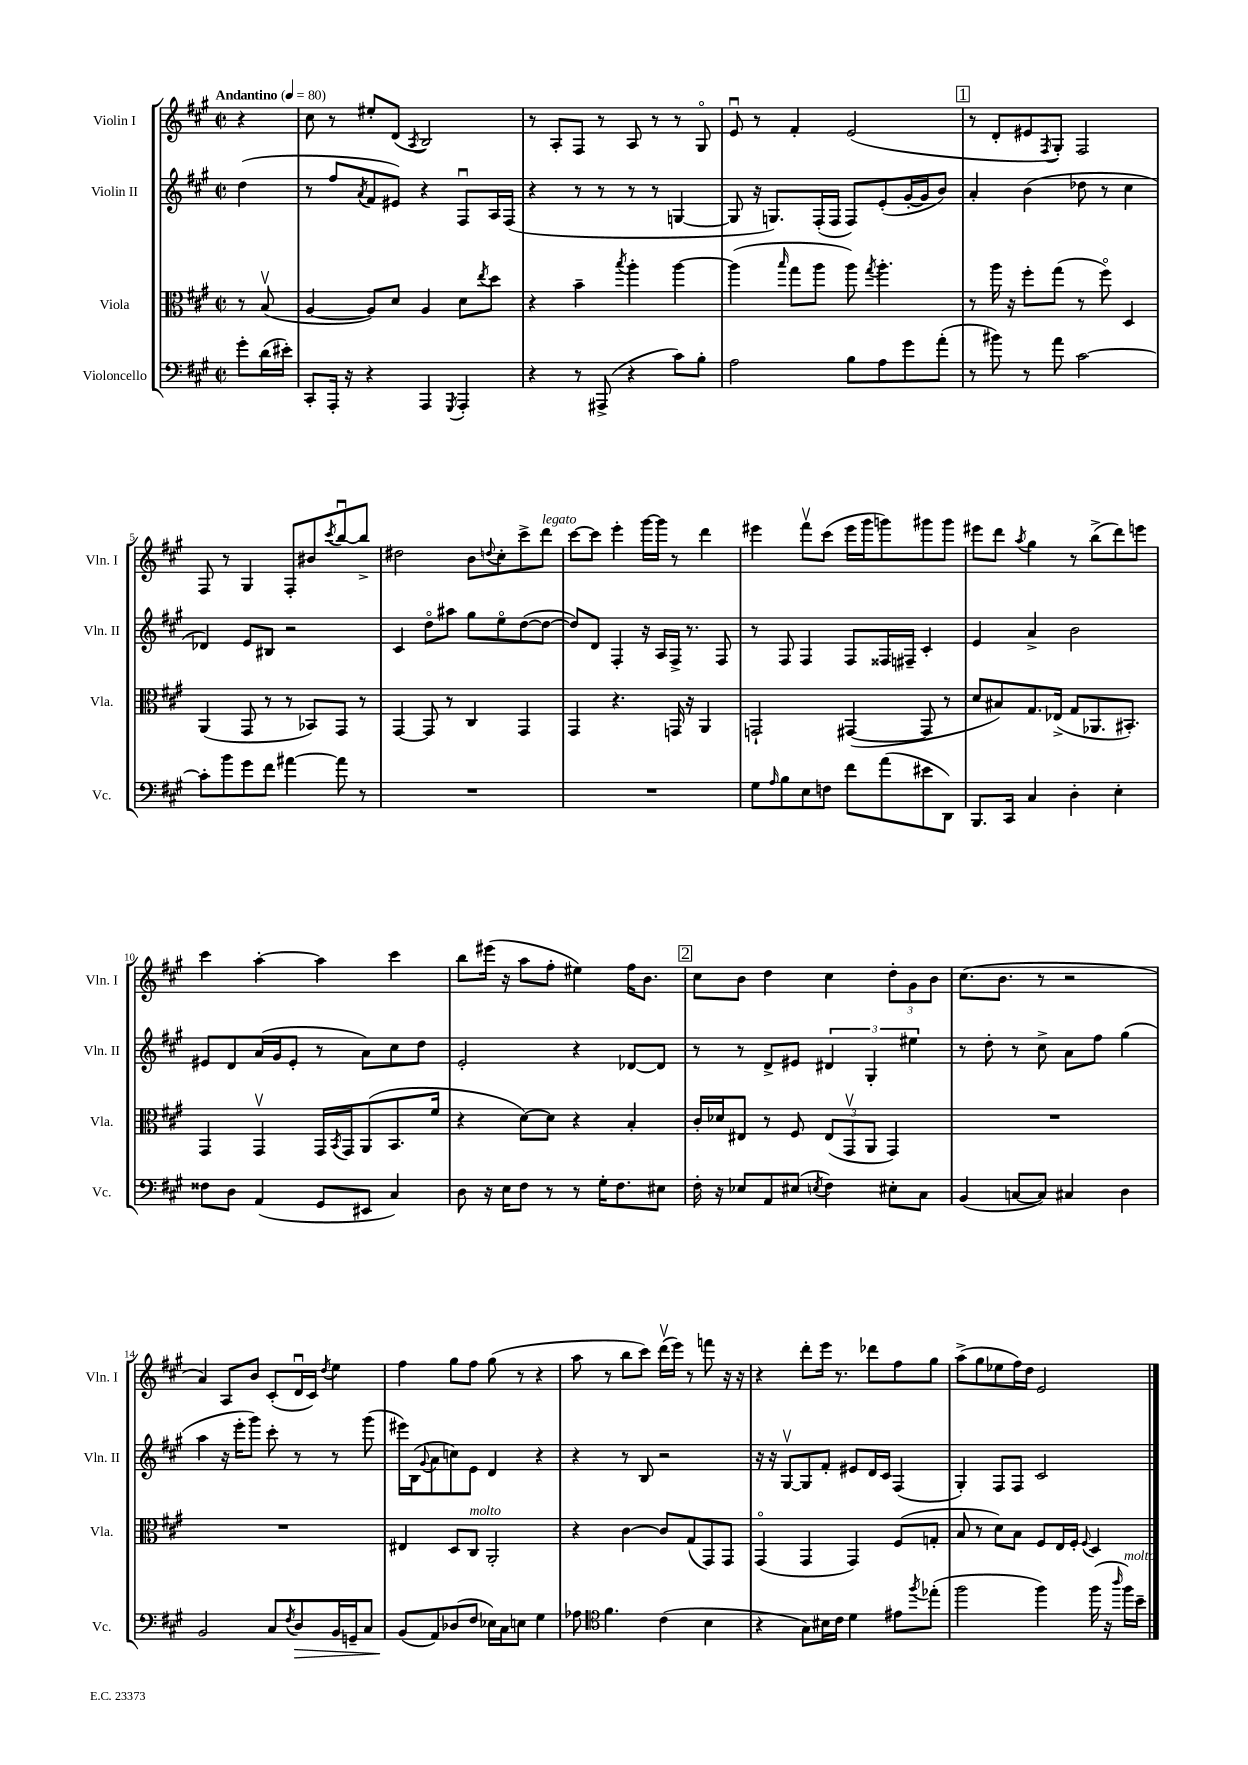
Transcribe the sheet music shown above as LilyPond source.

<<
\new StaffGroup <<
\new Staff = "s0" \with { instrumentName = "Violin I" shortInstrumentName = "Vln. I" } {
    \clef treble \key a \major \defaultTimeSignature \time 2/2 \partial 4 \tempo "Andantino" 4 = 80
    r4 |
    cis''8 r8 eis''8-. d'8( \acciaccatura { a8 } b2) |
    r8 a8-. fis8 r8 a8 r8 r8 gis8\flageolet |
    e'8\downbow r8 fis'4-. e'2( |
    \mark \markup { \box "1" } r8 d'8-. eis'8 \acciaccatura { fis8 } gis8-.) fis2 |
    fis8 r8 gis4 fis8-. bis'8 \acciaccatura { cis'''8 } b''8~\downbow b''8-> |
    dis''2 b'8 \appoggiatura { d''8 } cis''8-. cis'''8-> d'''8^\markup { \italic "legato" } |
    cis'''8~ cis'''8 e'''4-. gis'''16~ gis'''16 r8 d'''4 |
    eis'''4 fis'''8\upbow cis'''8( eis'''16 gis'''16 g'''8) gis'''8 gis'''8 |
    eis'''8 d'''8 \acciaccatura { a''8 } gis''4 r8 b''8->( d'''8) e'''8 |
    cis'''4 a''4~-. a''4 cis'''4 |
    b''8 eis'''16( r16 a''8 fis''8-. eis''4) fis''16 b'8. |
    \mark \markup { \box "2" } cis''8 b'8 d''4 cis''4 \tuplet 3/2 { d''8-. gis'8 b'8 } |
    cis''8.( b'8. r8 r2 |
    a'4) a8 b'8 cis'8-.( d'16\downbow cis'16) \acciaccatura { d''8 } e''4 |
    fis''4 gis''8 fis''8 gis''8( r8 r4 |
    a''8 r8 b''8 cis'''8) d'''16\upbow( e'''16) r8 f'''8 r16 r16 |
    r4 d'''8-. e'''16 r8. des'''8 fis''8 gis''8 |
    a''8->( gis''8 ees''8 fis''16) d''16 e'2 \bar "|." |
}
\new Staff = "s1" \with { instrumentName = "Violin II" shortInstrumentName = "Vln. II" } {
    \clef treble \key a \major \defaultTimeSignature \time 2/2 \partial 4
    d''4( |
    r8 fis''8 \acciaccatura { a'8 } fis'8 eis'8) r4 fis8\downbow a16 fis16( |
    r4 r8 r8 r8 r8 g4~ |
    g8 r16 g8.) fis16-.( fis16 fis8) e'8-.( gis'16~-. gis'16 b'8) |
    \mark \markup { \box "1" } a'4-. b'4( des''8 r8 cis''4 |
    des'4) e'8 bis8 r2 |
    cis'4 d''8\flageolet ais''8 gis''8 e''8\flageolet d''8~( d''8~ |
    d''8) d'8 fis4-. r16 a16 fis16-> r8. fis8 |
    r8 fis8 fis4 fis8 fisis16 fis16-- cis'4-. |
    e'4 a'4-> b'2 |
    eis'8 d'8 a'16( gis'16 eis'8-. r8 a'8) cis''8 d''8 |
    e'2-. r4 des'8~ des'8 |
    \mark \markup { \box "2" } r8 r8 d'8-> eis'8 \tuplet 3/2 { dis'4 gis4-. eis''4 } |
    r8 d''8-. r8 cis''8-> a'8 fis''8 gis''4( |
    a''4 r16 e'''16-. gis'''8) cis'''8-. r8 r8 gis'''8( |
    eis'''16) b16( \appoggiatura { gis'8 } a'8 c''8) e'8 d'4 r4 |
    r4 r8 b8 r2 |
    r16 r16 gis8~\upbow gis8 fis'8-. eis'8 d'16 cis'16 fis4( |
    gis4-.) fis8 fis8 cis'2 \bar "|." |
}
\new Staff = "s2" \with { instrumentName = "Viola" shortInstrumentName = "Vla." } {
    \clef alto \key a \major \defaultTimeSignature \time 2/2 \partial 4
    r8 b8\upbow( |
    a4~ a8) d'8 a4 d'8 \acciaccatura { e''8 } d''8 |
    r4 b'4-- \acciaccatura { b''8 } a''4-. a''4~ |
    a''4( \grace { b''16 } gis''8 a''8 a''8) \acciaccatura { gis''8 } a''4.-. |
    \mark \markup { \box "1" } r8 a''16 r16 fis''8-. gis''8( r8 fis''8\flageolet) d4 |
    a,4( gis,8 r8 r8 bes,8) gis,8 r8 |
    gis,4~ gis,8 r8 cis4 gis,4 |
    gis,4 r4. g,16 r16 a,4 |
    g,2-! gis,4~( gis,8 r8 |
    d'8 bis8) gis8. ees16->( gis8 aes,8. bis,8.-.) |
    gis,4 gis,4\upbow gis,16 \acciaccatura { b,8 } gis,16 a,8( b,8. fis'16 |
    r4 d'8~) d'8 r4 b4-. |
    \mark \markup { \box "2" } cis'16-. des'16 eis8 r8 fis8 \tuplet 3/2 { eis8( gis,8\upbow a,8 } gis,4) |
    R1 |
    R1 |
    eis4 d8 cis8^\markup { \italic "molto" } a,2-. |
    r4 cis'4~ cis'8 gis8( gis,8) gis,8 |
    gis,4\flageolet( gis,4 gis,4) fis8( g8-. |
    b8 r8 d'8) b8 fis8 e16 fis16-. \appoggiatura { fis8 } d4 \bar "|." |
}
\new Staff = "s3" \with { instrumentName = "Violoncello" shortInstrumentName = "Vc." } {
    \clef bass \key a \major \defaultTimeSignature \time 2/2 \partial 4
    gis'8-. d'16( eis'16-.) |
    cis,8-. a,,16-. r16 r4 a,,4 \acciaccatura { gis,,8 } a,,4-. |
    r4 r8 ais,,8->( r4 cis'8) b8-. |
    a2 b8 a8 gis'8 a'8-.( |
    \mark \markup { \box "1" } r8 bis'8) r8 a'8 cis'2~ |
    cis'8-. b'8 gis'8 fis'8 ais'4~ ais'8 r8 |
    R1 |
    R1 |
    gis8 \grace { a16 } b8 e8 f8 fis'8 a'8( eis'8 d,8) |
    b,,8. cis,16 cis4 d4-. e4-. |
    fisis8 d8 a,4( gis,8 eis,8 cis4) |
    d8 r16 e16 fis8 r8 r8 gis16-. fis8. eis8 |
    \mark \markup { \box "2" } fis16-. r16 ees8 a,8 eis8( \acciaccatura { e8 } fis4) eis8-. cis8 |
    b,4( c8~ c8) cis4 d4 |
    b,2 cis8 \acciaccatura { fis8 } d8\> b,16 g,16-- cis8 |
    b,8\!( a,8) des8( fis8 ees16) cis16 e8 gis4 |
    aes8 \clef tenor fis'4. cis'4( b4 |
    r4 gis8) bis16 cis'16 d'4 eis'8 \acciaccatura { fis''8 } ees''8-.( |
    fis''2 fis''4) fis''16( r16 \grace { a''16 } fis''16^\markup { \italic "molto" }) b'16-- \bar "|." |
}
>>
>>
